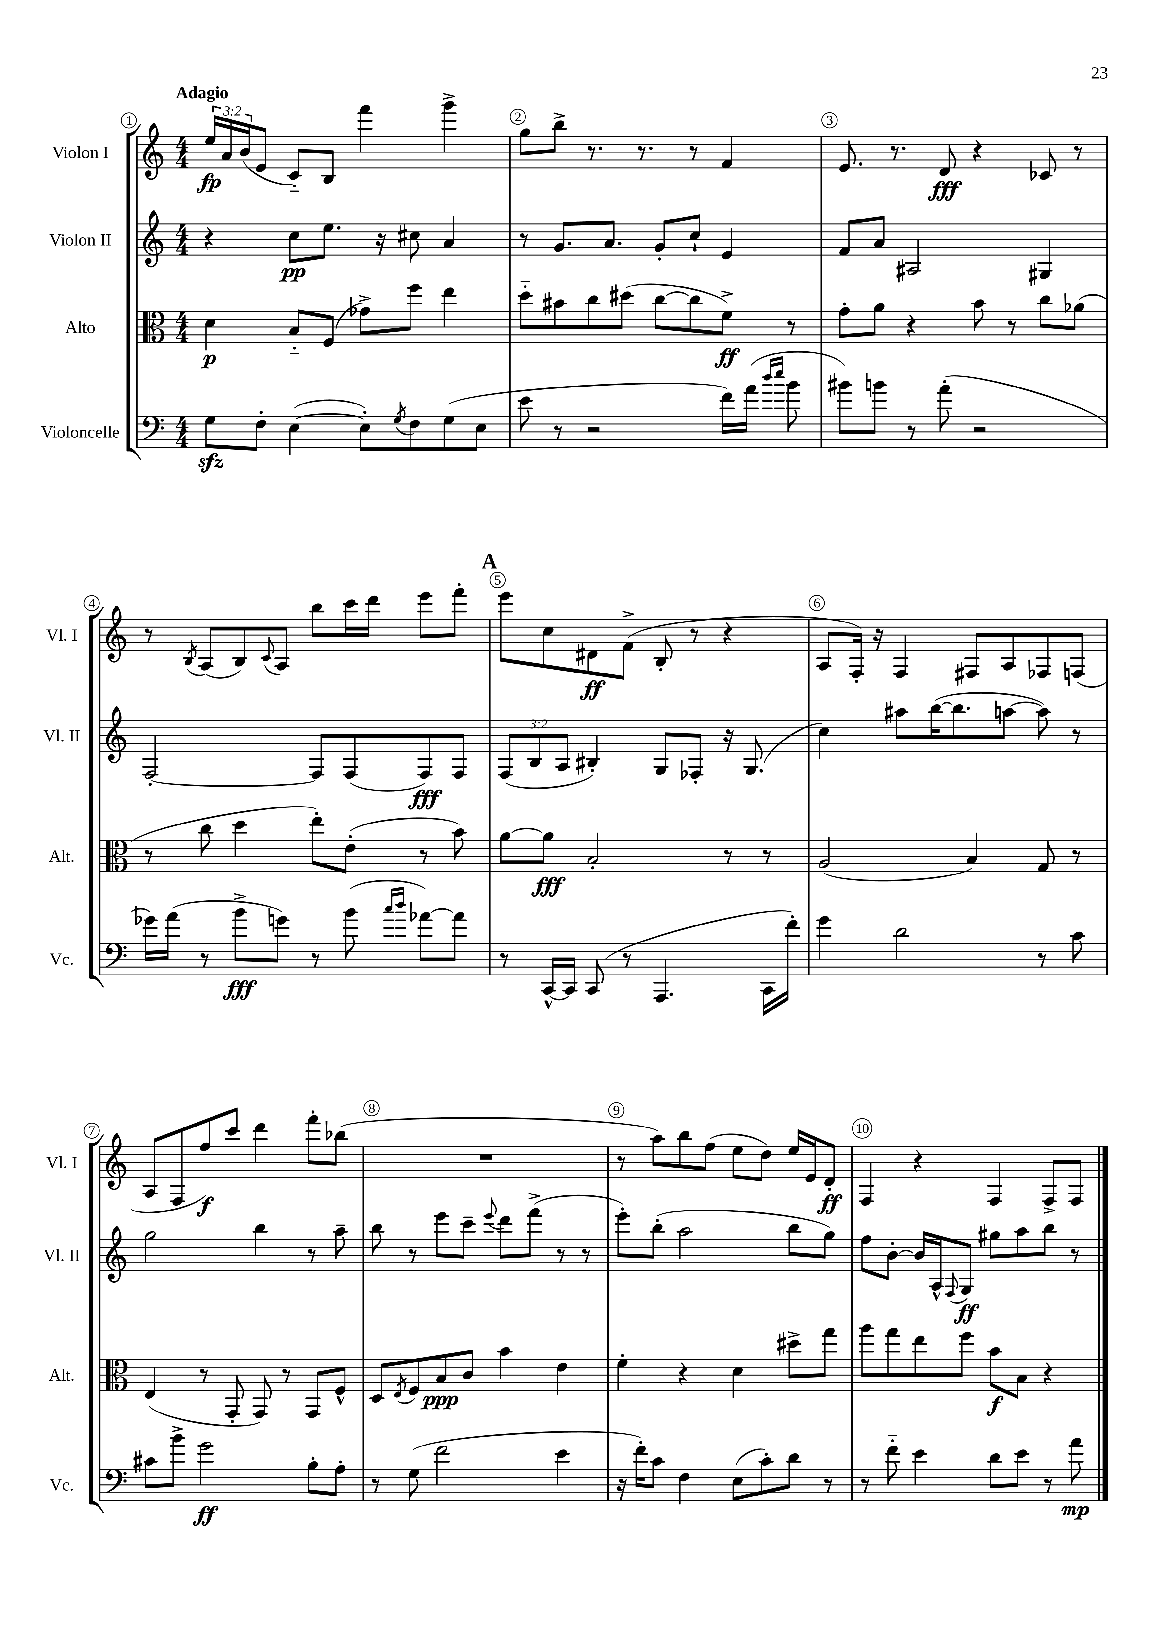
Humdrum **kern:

**kern	**dynam	**kern	**dynam	**kern	**dynam	**kern	**dynam
*part4	*part4	*part3	*part3	*part2	*part2	*part1	*part1
*staff4	*staff4	*staff3	*staff3	*staff2	*staff2	*staff1	*staff1
*I"Violoncelle	*	*I"Alto	*	*I"Violon II	*	*I"Violon I	*
*I'Vc.	*	*I'Alt.	*	*I'Vl. II	*	*I'Vl. I	*
*clefF4	*	*clefC3	*	*clefG2	*	*clefG2	*
*k[]	*	*k[]	*	*k[]	*	*k[]	*
*M4/4	*	*M4/4	*	*M4/4	*	*M4/4	*
=1	=1	=1	=1	=1	=1	=1	=1
!	!	!	!	!	!	!LO:TX:a:B:t=Adagio	!
8Gzz\L	.	4d\	p	4r	.	24ee/LL	fp
.	.	.	.	.	.	24a/	.
.	.	.	.	.	.	(24b/J	.
8F'\J	.	.	.	.	.	8e/J	.
([4E\	.	8B/L	.	8cc\L	pp	8c/L)	.
.	.	(8F/J	.	8.ee\J	.	8B/J	.
8E'\L])	.	8g-X^\L)	.	.	.	4fff\	.
.	.	.	.	16r	.	.	.
8qG/	.	.	.	.	.	.	.
8F\	.	8ff\J	.	8cc#X\	.	.	.
(8G\	.	4ee\	.	4a/	.	4ggg^\	.
8E\J	.	.	.	.	.	.	.
=2	=2	=2	=2	=2	=2	=2	=2
8e\	.	8dd\L	.	8r	.	8gg\L	.
8r	.	8b#X\	.	8.g/L	.	8bb^\J	.
2r	.	8cc\	.	.	.	8.r	.
.	.	.	.	8.a/J	.	.	.
.	.	(8dd#X\J	.	.	.	.	.
.	.	.	.	.	.	8.r	.
.	.	[8cc\L	.	8g'/L	.	.	.
.	.	8cc\]	.	8cc`/J	.	8r	.
16f\LL)	.	8f^\J)	ff	4e/	.	4f/	.
(16a\JJ	.	.	.	.	.	.	.
16qqdd/LL	.	.	.	.	.	.	.
16qqee/JJ	.	.	.	.	.	.	.
8b\	.	8r	.	.	.	.	.
=3	=3	=3	=3	=3	=3	=3	=3
8b#X\L)	.	8g'\L	.	8f/L	.	8.e/	.
8bn\J	.	8a\J	.	8a/J	.	.	.
.	.	.	.	.	.	8.r	.
8r	.	4r	.	2A#X/	.	.	.
(8a'\	.	.	.	.	.	8d/	fff
2r	.	8b\	.	.	.	4r	.
.	.	8r	.	.	.	.	.
.	.	8cc\L	.	4G#X/	.	8c-X/	.
.	.	(8a-X\J	.	.	.	8r	.
!!LO:LB:g=z
=4	=4	=4	=4	=4	=4	=4	=4
16g-X\LL)	.	8r	.	[2F'/	.	8r	.
(16a\JJ	.	.	.	.	.	.	.
.	.	.	.	.	.	8qB/	.
8r	.	8cc\	.	.	.	(8A/L	.
8b^\L	fff	4dd\	.	.	.	8B/)	.
.	.	.	.	.	.	8qqc/	.
8gn\J)	.	.	.	.	.	8A/J	.
8r	.	8ee'\L)	.	8F/L]	.	8bb\L	.
(8b\	.	(8e'\J	.	(8F/	.	16ccc\L	.
.	.	.	.	.	.	16ddd\JJ	.
16qqcc/LL	.	.	.	.	.	.	.
16qqdd/JJ	.	.	.	.	.	.	.
[8a-X\L)	.	8r	.	8F/)	fff	8eee\L	.
8a-\J]	.	8b\)	.	8F/J	.	8fff'\J	.
!!LO:REH:place=s1:t=A
=5	=5	=5	=5	=5	=5	=5	=5
8r	.	[8a\L	.	(12F/L	.	8eee\L	.
.	.	.	.	12B/	.	.	.
[16CC^^/LL	.	8a\J]	fff	.	.	8cc\	.
.	.	.	.	12A/J	.	.	.
16CC/JJ]	.	.	.	.	.	.	.
(8CC/	.	2B'/	.	4B#X'/)	.	8d#X\	ff
8r	.	.	.	.	.	(8f^\J	.
4.AAA/	.	.	.	8G/L	.	8B'/	.
.	.	.	.	8F-X'/J	.	8r	.
.	.	8r	.	16r	.	4r	.
.	.	.	.	(8.G/	.	.	.
16CC\LL	.	8r	.	.	.	.	.
16f'\JJ)	.	.	.	.	.	.	.
=6	=6	=6	=6	=6	=6	=6	=6
4g\	.	(2A/	.	4cc\)	.	8A/L	.
.	.	.	.	.	.	16F'/Jk)	.
.	.	.	.	.	.	16r	.
2d\	.	.	.	8aa#X\L	.	4F/	.
.	.	.	.	([16bb\K	.	.	.
.	.	.	.	8.bb\]	.	.	.
.	.	4B/)	.	.	.	8F#X/L	.
.	.	.	.	[8aan\J	.	8A/	.
8r	.	8G/	.	8aa\])	.	8F-X/	.
8c\	.	8r	.	8r	.	(8Fn/J	.
!!LO:LB:g=z
=7	=7	=7	=7	=7	=7	=7	=7
8c#X\L	.	(4E/	.	2gg\	.	8A/L	.
8b^\J	.	.	.	.	.	8F/	.
2g\	ff	8r	.	.	.	8ff/)	f
.	.	8GG'/	.	.	.	8ccc/J	.
.	.	8GG/)	.	4bb\	.	4ddd\	.
.	.	8r	.	.	.	.	.
8B'\L	.	8GG/L	.	8r	.	8fff'\L	.
8A'\J	.	8F^^/J	.	8aa~\	.	(8bb-X\J	.
=8	=8	=8	=8	=8	=8	=8	=8
8r	.	8D/L	.	8bb\	.	1r	.
.	.	8qE/	.	.	.	.	.
(8G\	.	8F/	.	8r	.	.	.
2f\	.	8B/	ppp	8eee\L	.	.	.
.	.	8c/J	.	8ccc~\J	.	.	.
.	.	.	.	8qqeee/	.	.	.
.	.	4b\	.	8ddd\L	.	.	.
.	.	.	.	(8fff^\J	.	.	.
4e\	.	4e\	.	8r	.	.	.
.	.	.	.	8r	.	.	.
=9	=9	=9	=9	=9	=9	=9	=9
16r	.	4f'\	.	8eee'\L)	.	8r	.
16f'\KL)	.	.	.	.	.	.	.
8c\J	.	.	.	(8bb'\J	.	8aa\L)	.
4F\	.	4r	.	2aa\	.	8bb\	.
.	.	.	.	.	.	(8ff\J	.
(8E\L	.	4d\	.	.	.	8ee\L	.
8c'\)	.	.	.	.	.	8dd\J)	.
8d\J	.	8dd#X^\L	.	8bb\L	.	16ee/LL	.
.	.	.	.	.	.	16e/J	.
8r	.	8gg\J	.	8gg\J)	.	8d'/J	ff
=10	=10	=10	=10	=10	=10	=10	=10
8r	.	8aa\L	.	8ff\L	.	4F/	.
8f\	.	8gg\	.	[8b'\J	.	.	.
4e\	.	8ee\	.	16b/LL]	.	4r	.
.	.	.	.	16A^^/J	.	.	.
.	.	.	.	8qqF/	.	.	.
.	.	8ff\J	.	8G/J	ff	.	.
8d\L	.	8b\L	f	8gg#X\L	.	4F/	.
8e\J	.	8B\J	.	8aa\	.	.	.
8r	.	4r	.	8bb\J	.	8F^/L	.
8a\	mp	.	.	8r	.	8F/J	.
==	==	==	==	==	==	==	==
*-	*-	*-	*-	*-	*-	*-	*-
